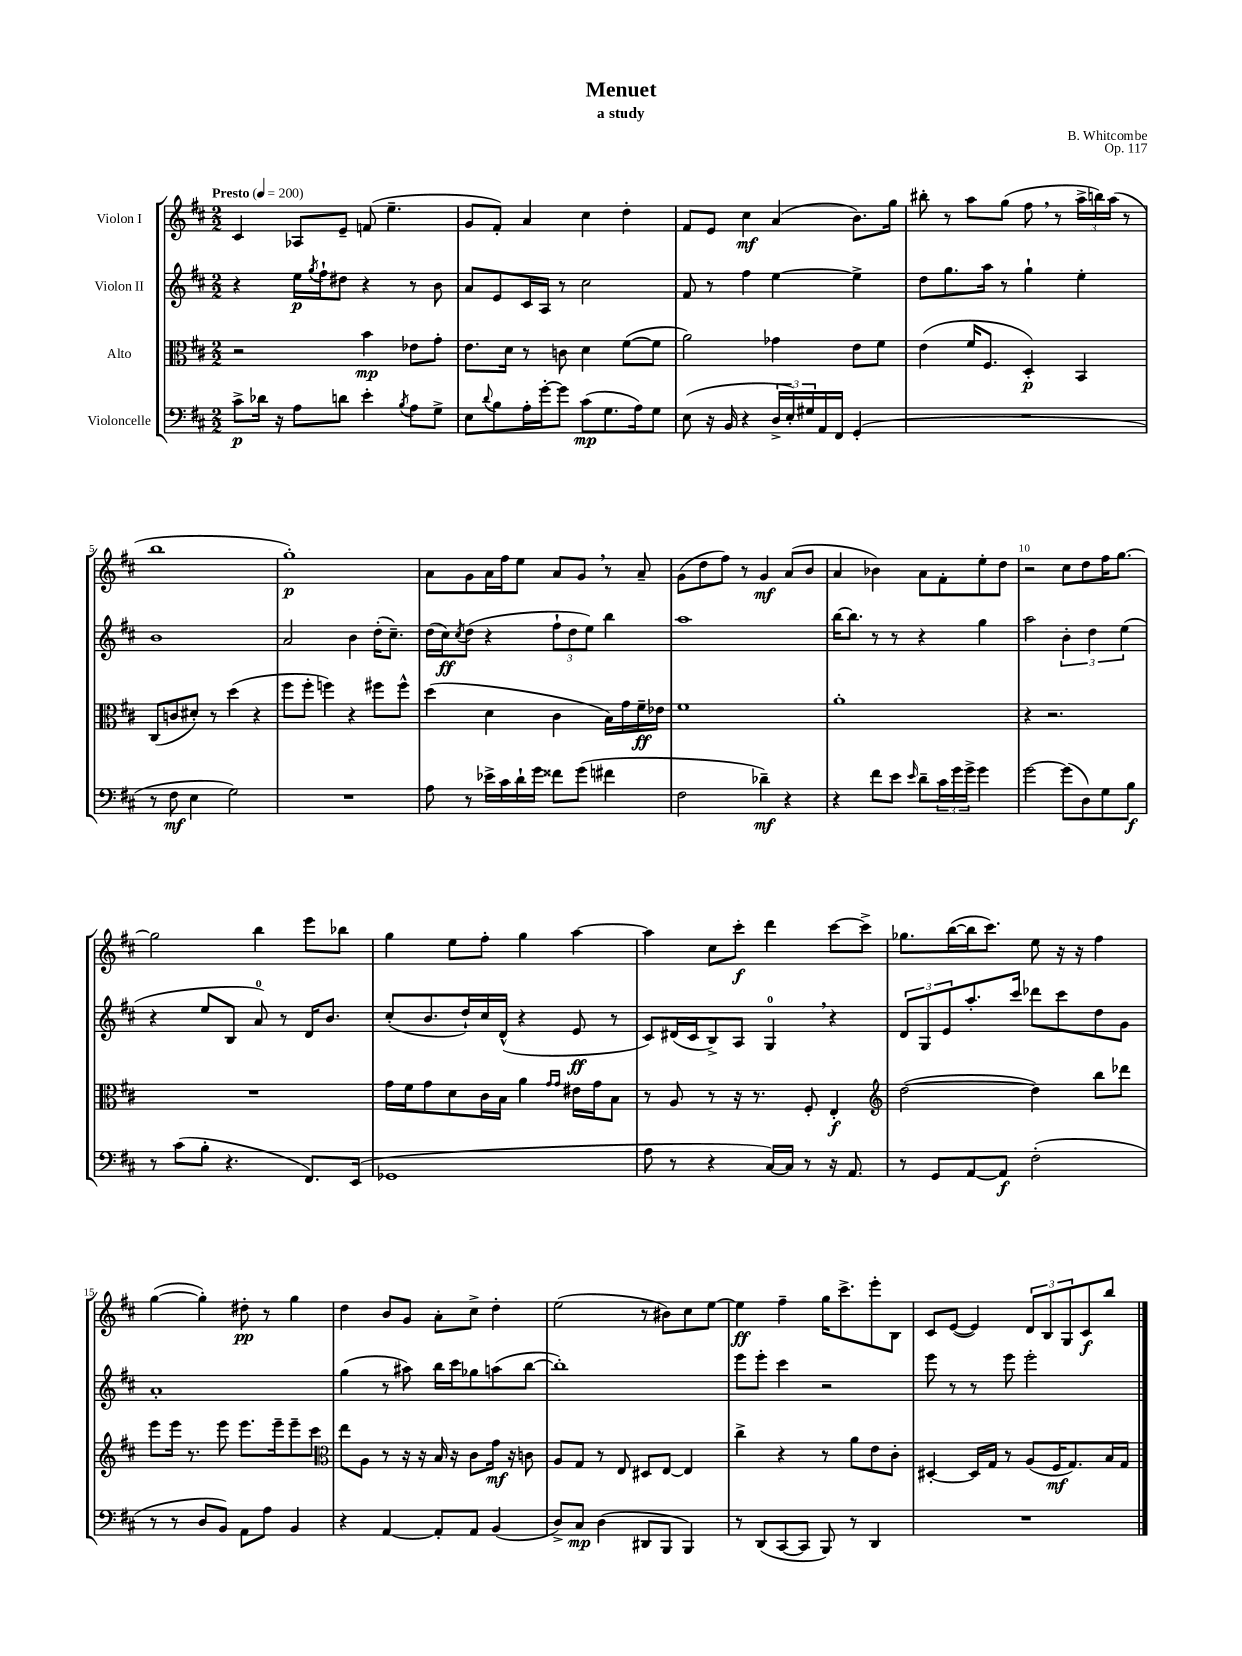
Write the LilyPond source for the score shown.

\header { title = "Menuet" composer = "B. Whitcombe" subtitle = "a study" opus = "Op. 117" }
<<
\new StaffGroup <<
\new Staff = "s0" \with { instrumentName = "Violon I" } {
    \clef treble \key d \major \numericTimeSignature \time 2/2 \tempo "Presto" 4 = 200
    cis'4 aes8 e'8-- f'8( e''4.-- |
    g'8 fis'8-.) a'4 cis''4 d''4-. |
    fis'8 e'8 cis''4\mf a'4( b'8.) g''16 |
    bis''8-. r8 a''8 g''8( fis''8 \breathe r8 \tuplet 3/2 { a''16-> b''16) a''16( } r8 |
    b''1 |
    g''1-.\p) |
    a'8 g'8 a'16 fis''16 e''8 a'8 g'8 \breathe r8 a'8-- |
    g'8( d''8 fis''8) r8 g'4\mf a'8( b'8 |
    a'4 bes'4) a'8 fis'8-. e''8-. d''8 |
    r2 cis''8 d''8 fis''16 g''8.~ |
    g''2 b''4 e'''8 bes''8 |
    g''4 e''8 fis''8-. g''4 a''4~ |
    a''4 cis''8 cis'''8-.\f d'''4 cis'''8~ cis'''8-> |
    ges''8. b''16~( b''16 cis'''8.) e''8 r16 r16 fis''4 |
    g''4~( g''4-.) dis''8-.\pp r8 g''4 |
    d''4 b'8 g'8 a'8-. cis''8-> d''4-. |
    e''2( r8 bis'8) cis''8 e''8~ |
    e''4\ff fis''4-- g''16 cis'''8.-> e'''8-. b8 |
    cis'8 e'8~( e'4) \tuplet 3/2 { d'8 b8 g8 } cis'8\f b''8 \bar "|." |
}
\new Staff = "s1" \with { instrumentName = "Violon II" } {
    \clef treble \key d \major \numericTimeSignature \time 2/2
    r4 e''16\p \acciaccatura { g''8 } fis''16-! dis''8 r4 r8 b'8 |
    a'8 e'8 cis'16 a16 r8 cis''2 |
    fis'8 r8 fis''4 e''4~ e''4-> |
    d''8 g''8. a''16 r8 g''4-! e''4-. |
    b'1 |
    a'2 b'4 d''16-.( cis''8.--) |
    d''16( cis''16\ff) \acciaccatura { cis''8 } d''8( r4 \tuplet 3/2 { fis''8-! d''8 e''8) } b''4 |
    a''1 |
    b''16~ b''8. r8 r8 r4 g''4 |
    a''2 \tuplet 3/2 { b'4-. d''4 e''4( } |
    r4 e''8 b8 a'8-0) r8 d'16 b'8. |
    cis''8-.( b'8. d''16-!) cis''16 d'16-^( r4 e'8\ff r8 |
    cis'8) dis'16( cis'16 b8->) a8 g4-0 \breathe r4 |
    \tuplet 3/2 { d'8 g8 e'8 } a''8.-. cis'''16 des'''8 cis'''8 d''8 g'8 |
    a'1-. |
    g''4( r8 ais''8) b''16 cis'''16 ges''8 a''8( b''8~ |
    b''1-.) |
    e'''8 e'''8-. cis'''4 r2 |
    e'''8 r8 r8 e'''8 e'''2-. \bar "|." |
}
\new Staff = "s2" \with { instrumentName = "Alto" } {
    \clef alto \key d \major \numericTimeSignature \time 2/2
    r2 b'4\mp ees'8 g'8-. |
    e'8. d'16 r8 c'8 d'4 fis'8~( fis'8 |
    a'2) ges'4 e'8 fis'8 |
    e'4( fis'16 fis8. d4-.\p) b,4 |
    cis8( c'8 dis'8-.) r8 d''4( r4 |
    fis''8 fis''8-. f''4) r4 fis''8 fis''8-^ |
    d''4( d'4 cis'4 b16) g'16 fis'16--\ff ees'16 |
    fis'1 |
    a'1-. |
    r4 r2. |
    R1 |
    g'16 fis'16 g'8 d'8 cis'16 b16 a'4 \grace { g'16 g'16 } eis'16 g'16 b8 |
    r8 a8 r8 r16 r8. fis8-. e4-.\f |
    \clef treble d''2~( d''4) b''8 des'''8 |
    e'''8 e'''16 r8. e'''8 e'''8. e'''16-- e'''8-- cis'''8 |
    \clef alto e''8 a8 r8 r16 r16 b16 r16 cis'8 g'16\mf r16 c'8 |
    a8 g8 r8 e8 dis8 e8~ e4 |
    cis''4-> r4 r8 a'8 e'8 cis'8-. |
    dis4~-. dis16 g16 r8 a8( fis16\mf g8.) b16 g16 \bar "|." |
}
\new Staff = "s3" \with { instrumentName = "Violoncelle" } {
    \clef bass \key d \major \numericTimeSignature \time 2/2
    cis'8->\p des'16 r16 a8 d'8 e'4-. \acciaccatura { b8 } a8 g8-> |
    e8 \appoggiatura { d'8 } b8 a16-. g'16~-. g'8 cis'8\mp( g8. a16) g8 |
    e8( r16 b,16 r4 \tuplet 3/2 { d16-> e16-.) gis16 } a,16 fis,16 g,4-.( |
    R1 |
    r8 fis8\mf e4 g2) |
    R1 |
    a8 r8 ees'16-> cis'16 d'16-! g'16 fisis'8 g'8( fis'4 |
    fis2 des'4--\mf) r4 |
    r4 fis'8 e'8 \grace { e'16 } d'8-- \tuplet 3/2 { cis'16 g'16 g'16-> } g'4 |
    g'2~ g'8( d8) g8 b8\f |
    r8 cis'8( b8-. r4. fis,8.) e,16( |
    ges,1 |
    a8 r8 r4 cis16~) cis16 r8 r16 a,8. |
    r8 g,8 a,8~ a,8\f fis2-.( |
    r8 r8 d8 b,8) a,8 a8 b,4 |
    r4 a,4~ a,8-. a,8 b,4( |
    d8->) cis8\mp d4( dis,8 b,,8 b,,4) |
    r8 d,8( cis,8~ cis,8 b,,8) r8 d,4 |
    R1 \bar "|." |
}
>>
>>
\layout { \context { \Score \override BarNumber.break-visibility = ##(#f #t #t) barNumberVisibility = #(every-nth-bar-number-visible 5) } }
